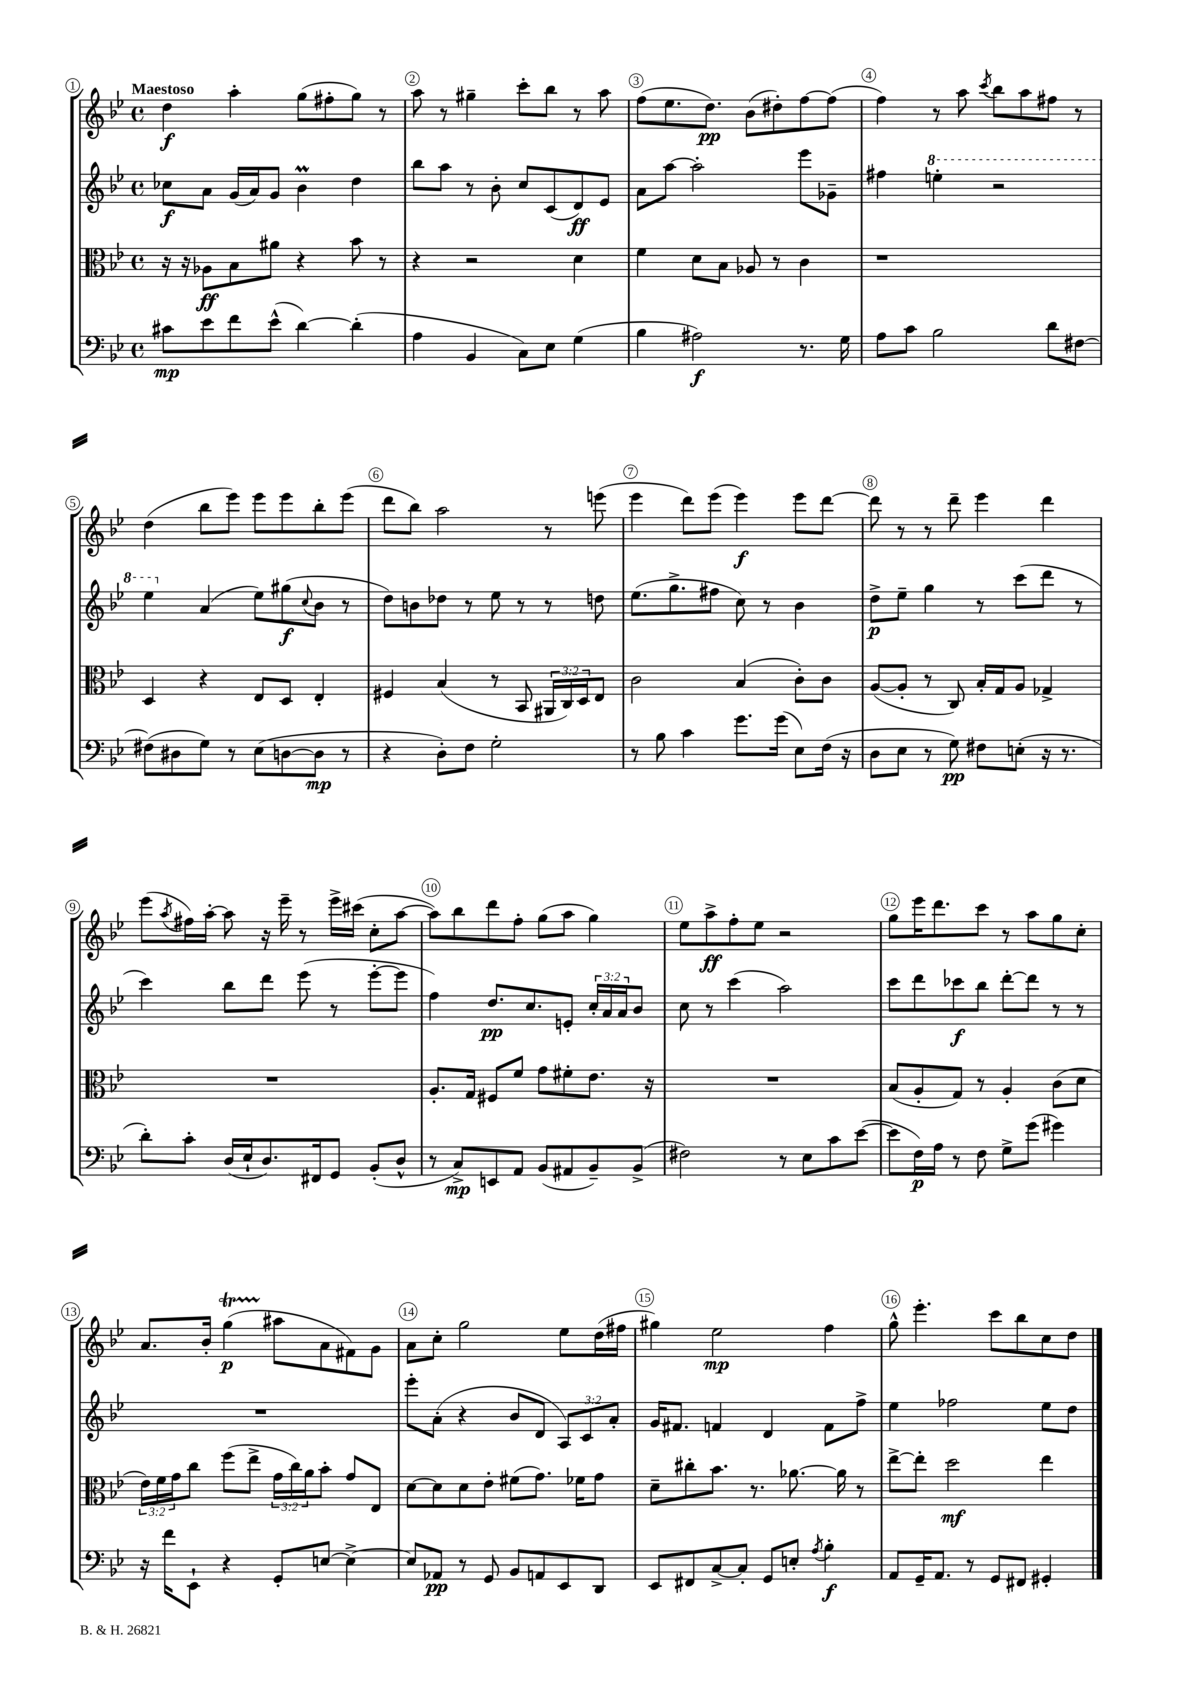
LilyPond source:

<<
\new StaffGroup <<
\new Staff = "s0" {
    \clef treble \key bes \major \defaultTimeSignature \time 4/4 \tempo "Maestoso"
    d''4\f a''4-. g''8( fis''8-. g''8) r8 |
    a''8 r8 gis''4-- c'''8-. bes''8 r8 a''8 |
    f''8( ees''8. d''8.\pp) bes'8( dis''8-.) f''8~ f''8( |
    f''4) r8 a''8 \acciaccatura { c'''8 } bes''8 a''8 fis''8 r8 |
    d''4( bes''8 ees'''8) ees'''8 ees'''8 bes''8-. ees'''8( |
    d'''8 bes''8) a''2 r8 e'''8( |
    ees'''4 d'''8) ees'''8( ees'''4\f) ees'''8 d'''8~ |
    d'''8 r8 r8 d'''8-- ees'''4 d'''4 |
    ees'''8( \acciaccatura { a''8 } fis''16) a''16~-. a''8 r16 ees'''16-- r8 ees'''16-> cis'''16( c''8-. a''8~ |
    a''8) bes''8 d'''8 f''8-. g''8( a''8 g''4) |
    ees''8 a''8->\ff f''8-. ees''8 r2 |
    g''8 ees'''16 d'''8. c'''8 r8 a''8 g''8 c''8-. |
    a'8. bes'16-. g''4\startTrillSpan\p( ais''8\stopTrillSpan a'8 fis'8) g'8 |
    a'8 c''8-. g''2 ees''8 d''16( fis''16 |
    gis''4) ees''2\mp f''4 |
    g''8-^ ees'''4.-. c'''8 bes''8 c''8 d''8 \bar "|." |
}
\new Staff = "s1" {
    \clef treble \key bes \major \defaultTimeSignature \time 4/4 \override Staff.TupletNumber.text = #tuplet-number::calc-fraction-text
    ces''8\f a'8 g'16( a'16) g'8 bes'4\prall d''4 |
    bes''8 a''8 r8 bes'8-. c''8 c'8( d'8\ff) ees'8 |
    a'8 a''8~ a''2-. ees'''8 ges'8-- |
    fis''4 \ottava #1 e'''4-. r2 |
    ees'''4 \ottava #0 a'4( ees''8) gis''8\f( \appoggiatura { c''8 } bes'8 r8 |
    d''8) b'8 des''8 r8 ees''8 r8 r8 d''8 |
    ees''8.( g''8.-> fis''8 c''8) r8 bes'4 |
    d''8->\p ees''8-- g''4 r8 c'''8( d'''8 r8 |
    c'''4) bes''8 d'''8 ees'''8( r8 ees'''8~-. ees'''8 |
    f''4) d''8.\pp c''8. e'8-. \tuplet 3/2 { c''16-. a'16 a'16 } bes'8 |
    c''8 r8 c'''4( a''2) |
    c'''8 d'''8 ces'''8\f bes''8 d'''8~-. d'''8 r8 r8 |
    R1 |
    ees'''8-. a'8-.( r4 bes'8 d'8 \tuplet 3/2 { a8) c'8 a'8-. } |
    g'16 fis'8. f'4 d'4 f'8 f''8-> |
    ees''4 fes''2 ees''8 d''8 \bar "|." |
}
\new Staff = "s2" {
    \clef alto \key bes \major \defaultTimeSignature \time 4/4 \override Staff.TupletNumber.text = #tuplet-number::calc-fraction-text
    r16 r16 aes8\ff bes8 ais'8 r4 bes'8 r8 |
    r4 r2 d'4 |
    f'4 d'8 bes8 aes8 r8 c'4 |
    r1 |
    d4 r4 ees8 d8 ees4-. |
    fis4 bes4( r8 bes,8 \tuplet 3/2 { ais,16 c16) d16 } ees8 |
    c'2 bes4( c'8-.) c'8 |
    a8~( a8-. r8 c8) bes16-. g16 a8 ges4-> |
    R1 |
    a8.-. g16 fis8 f'8 g'8 fis'8-. ees'8. r16 |
    R1 |
    bes8( a8-. g8) r8 a4-. c'8( d'8 |
    \tuplet 3/2 { ees'16) f'16 g'16 } c''8 f''8( ees''8-> \tuplet 3/2 { g'16 c''16) a'16 } bes'8-. g'8 ees8 |
    d'8~ d'8 d'8 ees'8-. fis'8( g'8.) fes'16 g'8 |
    d'8-- cis''8-. bes'8. r8. aes'8.~ aes'16 r8 |
    ees''8~-> ees''8-. d''2\mf ees''4 \bar "|." |
}
\new Staff = "s3" {
    \clef bass \key bes \major \defaultTimeSignature \time 4/4
    cis'8\mp ees'8 f'8 ees'8-^( d'4~) d'4-.( |
    a4 bes,4 c8) ees8 g4( |
    bes4 ais2\f) r8. g16 |
    a8 c'8 bes2 d'8 fis8~ |
    fis8( dis8 g8) r8 ees8( d8~ d8\mp r8 |
    r4 d8-.) f8 g2-. |
    r8 bes8 c'4 g'8. g'16( ees8) f16( r16 |
    d8 ees8 r8 g8\pp) fis8 e8-.( r16 r8. |
    d'8-.) c'8-. d16( ees16-! d8.) fis,16 g,8 bes,8-.( d8-^ |
    r8 c8->\mp) e,8 a,8 bes,8( ais,8 bes,8--) bes,8->( |
    fis2) r8 ees8 c'8 ees'8~( |
    ees'8 f16\p) a16 r8 f8 g8-> g'8( gis'4) |
    r16 f'16 ees,8-! r4 g,8-. e8~ e4~-> |
    e8 aes,8\pp r8 g,8 bes,8 a,8 ees,8 d,8 |
    ees,8 fis,8 c8~-> c8-. g,8 e8-. \acciaccatura { a8 } bes4-.\f |
    a,8 g,16-- a,8. r8 g,8 fis,8 gis,4-. \bar "|." |
}
>>
>>
\layout { \context { \Score \override BarNumber.break-visibility = ##(#f #t #t) barNumberVisibility = #all-bar-numbers-visible \override BarNumber.stencil = #(make-stencil-circler 0.1 0.3 ly:text-interface::print) } }
